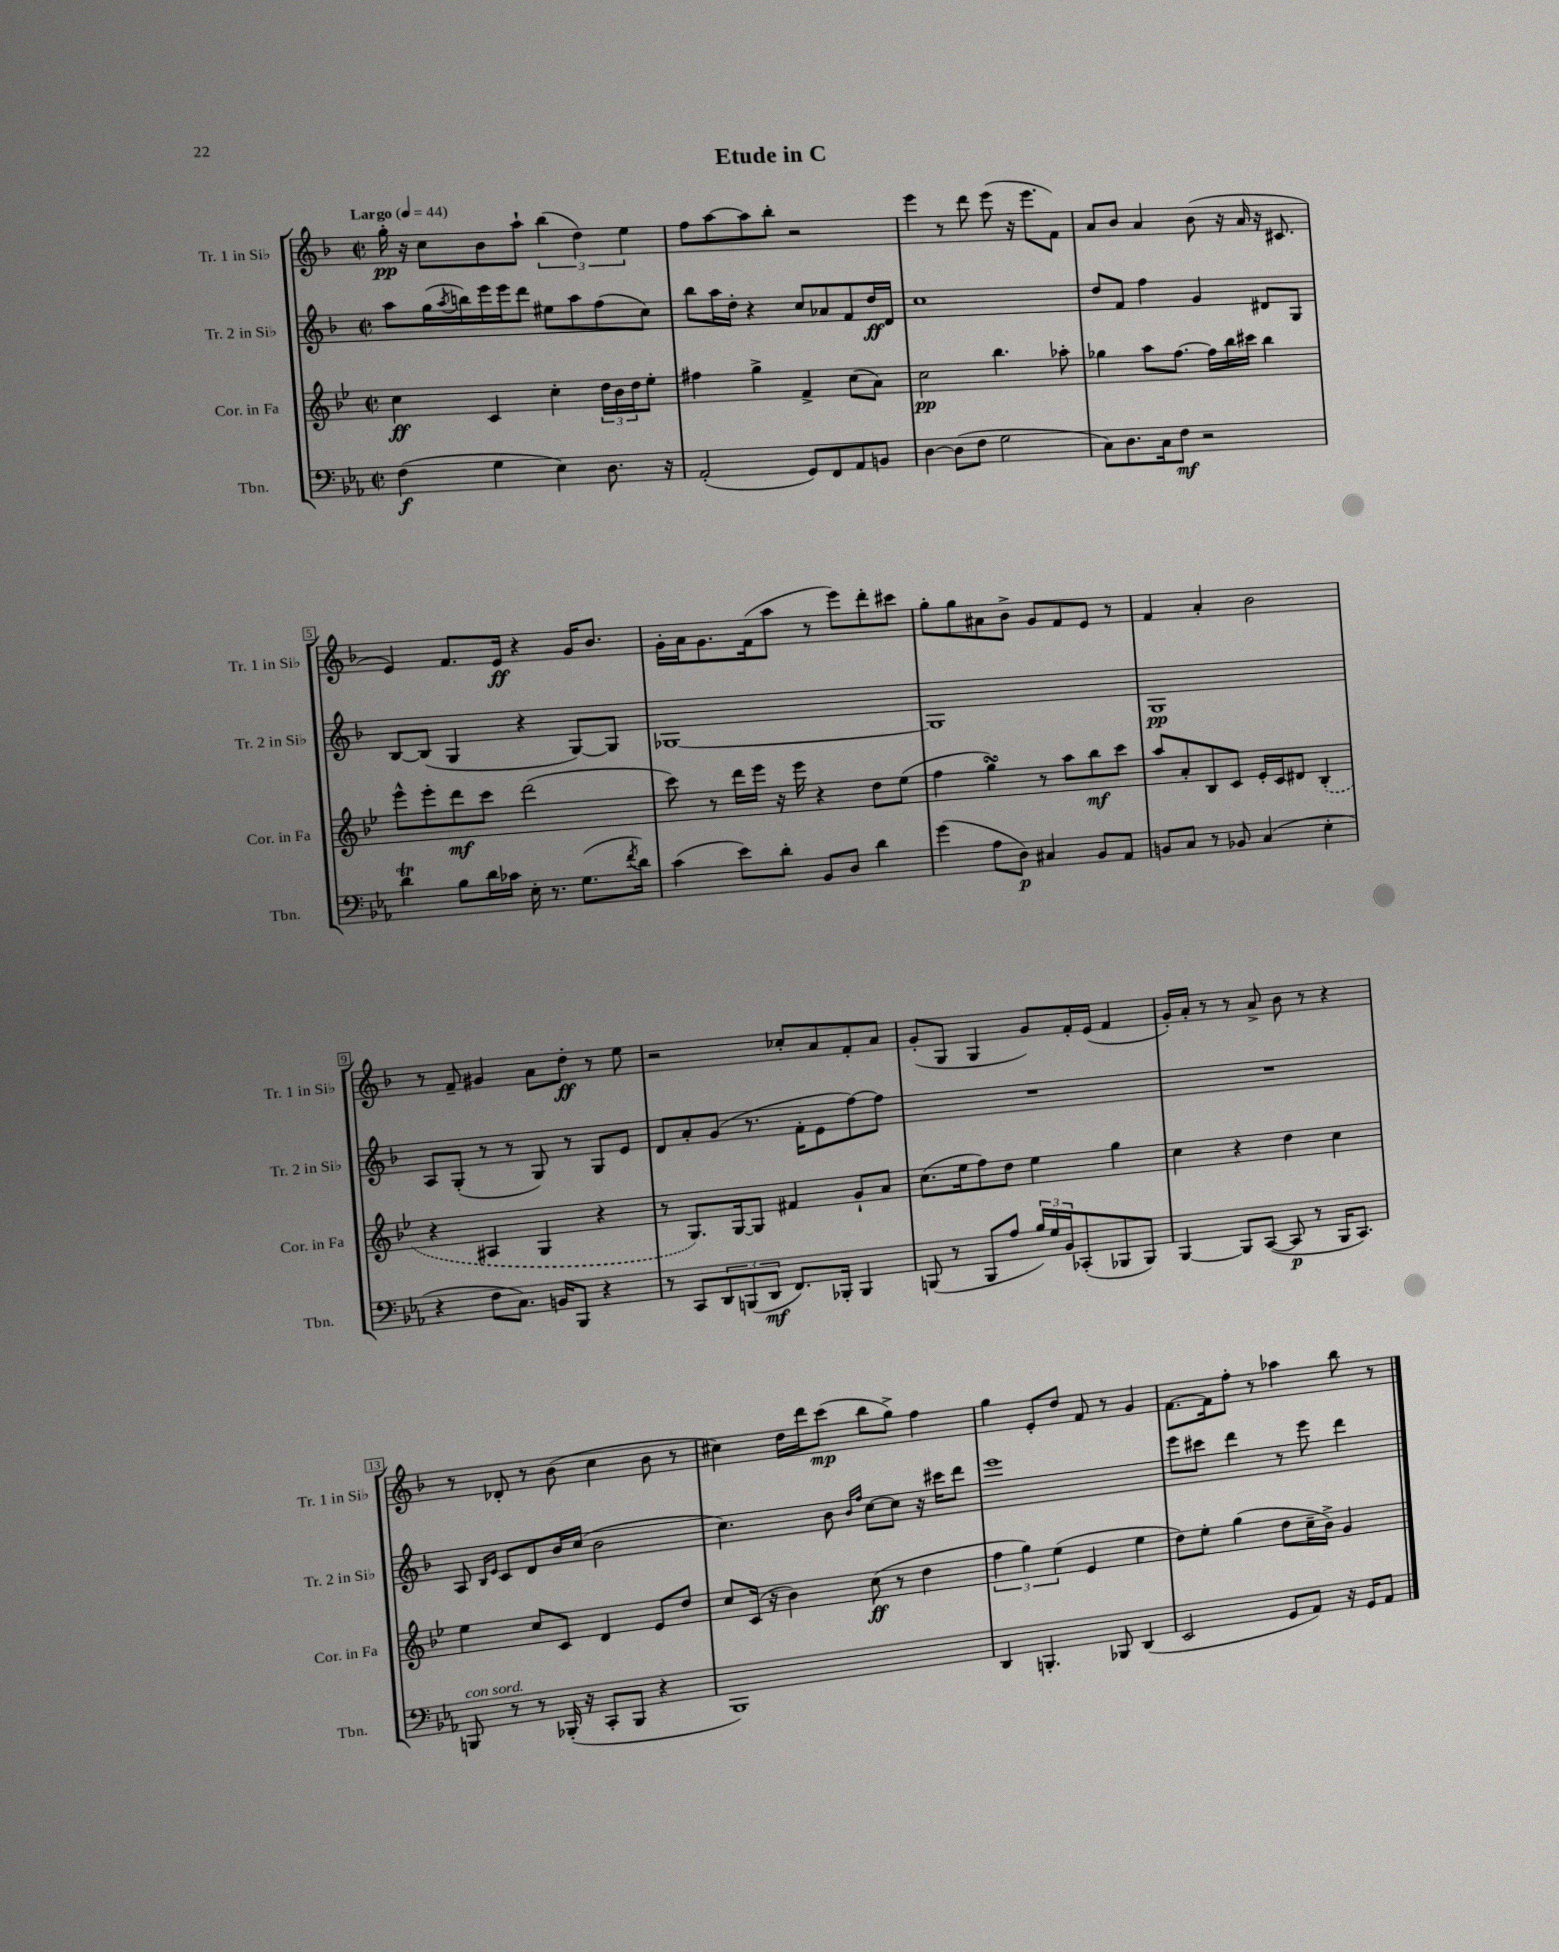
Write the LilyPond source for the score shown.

\header { title = "Etude in C" }
<<
\new StaffGroup <<
\new Staff = "s0" \with { instrumentName = "Tr. 1 in Sib" shortInstrumentName = "Tr. 1 in Sib" } {
    \clef treble \key f \major \defaultTimeSignature \time 2/2 \tempo "Largo" 4 = 44
    g''16-.\pp r16 c''8 bes'8 a''8-! \tuplet 3/2 { bes''4( d''4) e''4 } |
    f''8 a''8~ a''8 bes''8-. r2 |
    e'''4 r8 d'''8 e'''8( r16 e'''8. f'8) |
    a'8 bes'8 a'4 bes'8( r16 a'16 r16 cis'8. |
    e'4) f'8. e'16\ff r4 g'16 bes'8. |
    g'16-. a'16 g'8. f'16( a''8 r8 e'''8) d'''8-. cis'''8 |
    g''8-. g''8 ais'8 bes'8-> g'8 f'8 e'8 r8 |
    f'4 a'4-. bes'2 |
    r8 f'8-- gis'4 a'8 d''8-.\ff r8 e''8 |
    r2 ces''8-. a'8 f'8-. a'8 |
    g'8-.( g8 g4 g'8) f'16-. e'16( f'4 |
    g'16-.) a'16-. r8 r8 a'8-> bes'8 r8 r4 |
    r8 des'8-. r8 bes'8( c''4 bes'8 r8 |
    cis''4) d''16 d'''16 c'''8\mp( bes''8 g''8->) f''4 |
    g''4 e'8-. d''8 f'8 r8 g'4 |
    f'8.~ f'16 f''8-. r8 aes''4 bes''8 r8 \bar "|." |
}
\new Staff = "s1" \with { instrumentName = "Tr. 2 in Sib" shortInstrumentName = "Tr. 2 in Sib" } {
    \clef treble \key f \major \defaultTimeSignature \time 2/2
    a''8 g''16( \acciaccatura { a''8 } b''16) e'''16 e'''16 d'''8 eis''8 a''8 f''8( c''8) |
    bes''8 a''16 d''16-. r4 c''8 aes'8 f'8 d''16\ff d'16 |
    c''1 |
    d''8 f'8 f''4 g'4 dis'8 g8 |
    bes8~ bes8( g4 r4 g8~) g8 |
    ges1~ |
    ges1 |
    g1\pp |
    a8 g8-.( r8 r8 g8) r8 g8 e'8 |
    d'8 a'8-. g'8( r8. f'16-. e'8 f''8~) f''8 |
    R1 |
    R1 |
    a8 \grace { bes16 e'16 } c'8 d'8 bes'16 c''16( bes'2 |
    c''4.) bes'8 \grace { bes'16 f''16 } c''8~ c''8 r16 cis'''16 d'''8 |
    e'''1 |
    e'''8 cis'''8 d'''4 r8 e'''8 d'''4 \bar "|." |
}
\new Staff = "s2" \with { instrumentName = "Cor. in Fa" shortInstrumentName = "Cor. in Fa" } {
    \clef treble \key bes \major \defaultTimeSignature \time 2/2
    c''4\ff c'4 c''4-. \tuplet 3/2 { d''16 bes'16 d''16 } ees''8-. |
    fis''4 g''4-> f'4-> c''8( a'8) |
    c''2\pp bes''4. aes''8-. |
    ges''4 a''8 f''8.~ f''16 bes''16 cis'''16 bes''4 |
    ees'''8-^ ees'''8-. d'''8\mf c'''8 d'''2( |
    c'''8) r8 d'''16 ees'''16 r16 ees'''16 r4 d''8 ees''8( |
    f''4 g''4\turn) r8 a''8 bes''8\mf c'''8 |
    a''8 a'8-. bes8 c'8 ees'16-. c'16 dis'8 \once \slurDashed bes4-.( |
    r4 ais4 g4 r4 |
    r8 g8.) g16~ g8 fis'4 g'8-! a'8 |
    c''8.( ees''16 f''8) d''8 ees''4 g''4 |
    c''4 r4 d''4 c''4 |
    ees''4 c''8 c'8 d'4 ees'8 d''8 |
    c''8 c'16( r16 bes'4) c''8\ff( r8 d''4 |
    \tuplet 3/2 { f''4 g''4) ees''4( } ees'4 ees''4 |
    d''8) ees''8-. g''4( d''8 c''16-- bes'16->) g'4 \bar "|." |
}
\new Staff = "s3" \with { instrumentName = "Tbn." shortInstrumentName = "Tbn." } {
    \clef bass \key ees \major \defaultTimeSignature \time 2/2
    f4\f( g4 ees4) d8. r16 |
    aes,2-.( g,8) f,8 aes,8 b,8 |
    d4~ d8( f8 g2 |
    c8) d8. c16 f8\mf r2 |
    d'4\trill bes8 d'16 ces'16 ees16-. r8. g8.( \acciaccatura { f'8 } d'16) |
    c'4( ees'8) d'8-. bes,8 d8 d'4 |
    g'4( aes8 d8\p) cis4 bes,8 aes,8 |
    b,8 c8 r8 bes,8 c4( ees4-. |
    r4 f8 c8.) b,16 bes,,8 r4 |
    r8 c,8 \tuplet 3/2 { d,8 b,,8( d,8\mf } f,8.) bes,,16-. bes,,4 |
    b,,8( r8 b,,8 aes8 \tuplet 3/2 { bes16) g16 bes,16 } ces,8-.( bes,,8 bes,,8) |
    bes,,4~ bes,,8 c,8~( c,8\p r8 bes,,16 c,8.) |
    b,,8^\markup { \italic "con sord." } r8 r8 bes,,16-.( r16 c,8-. bes,,8 r4 |
    bes,,1) |
    d,4 b,,4.-. bes,,8 d,4( |
    ees,2 g,8 aes,8) r16 g,16 aes,8 \bar "|." |
}
>>
>>
\layout { \context { \Score \override BarNumber.stencil = #(make-stencil-boxer 0.1 0.3 ly:text-interface::print) } }
